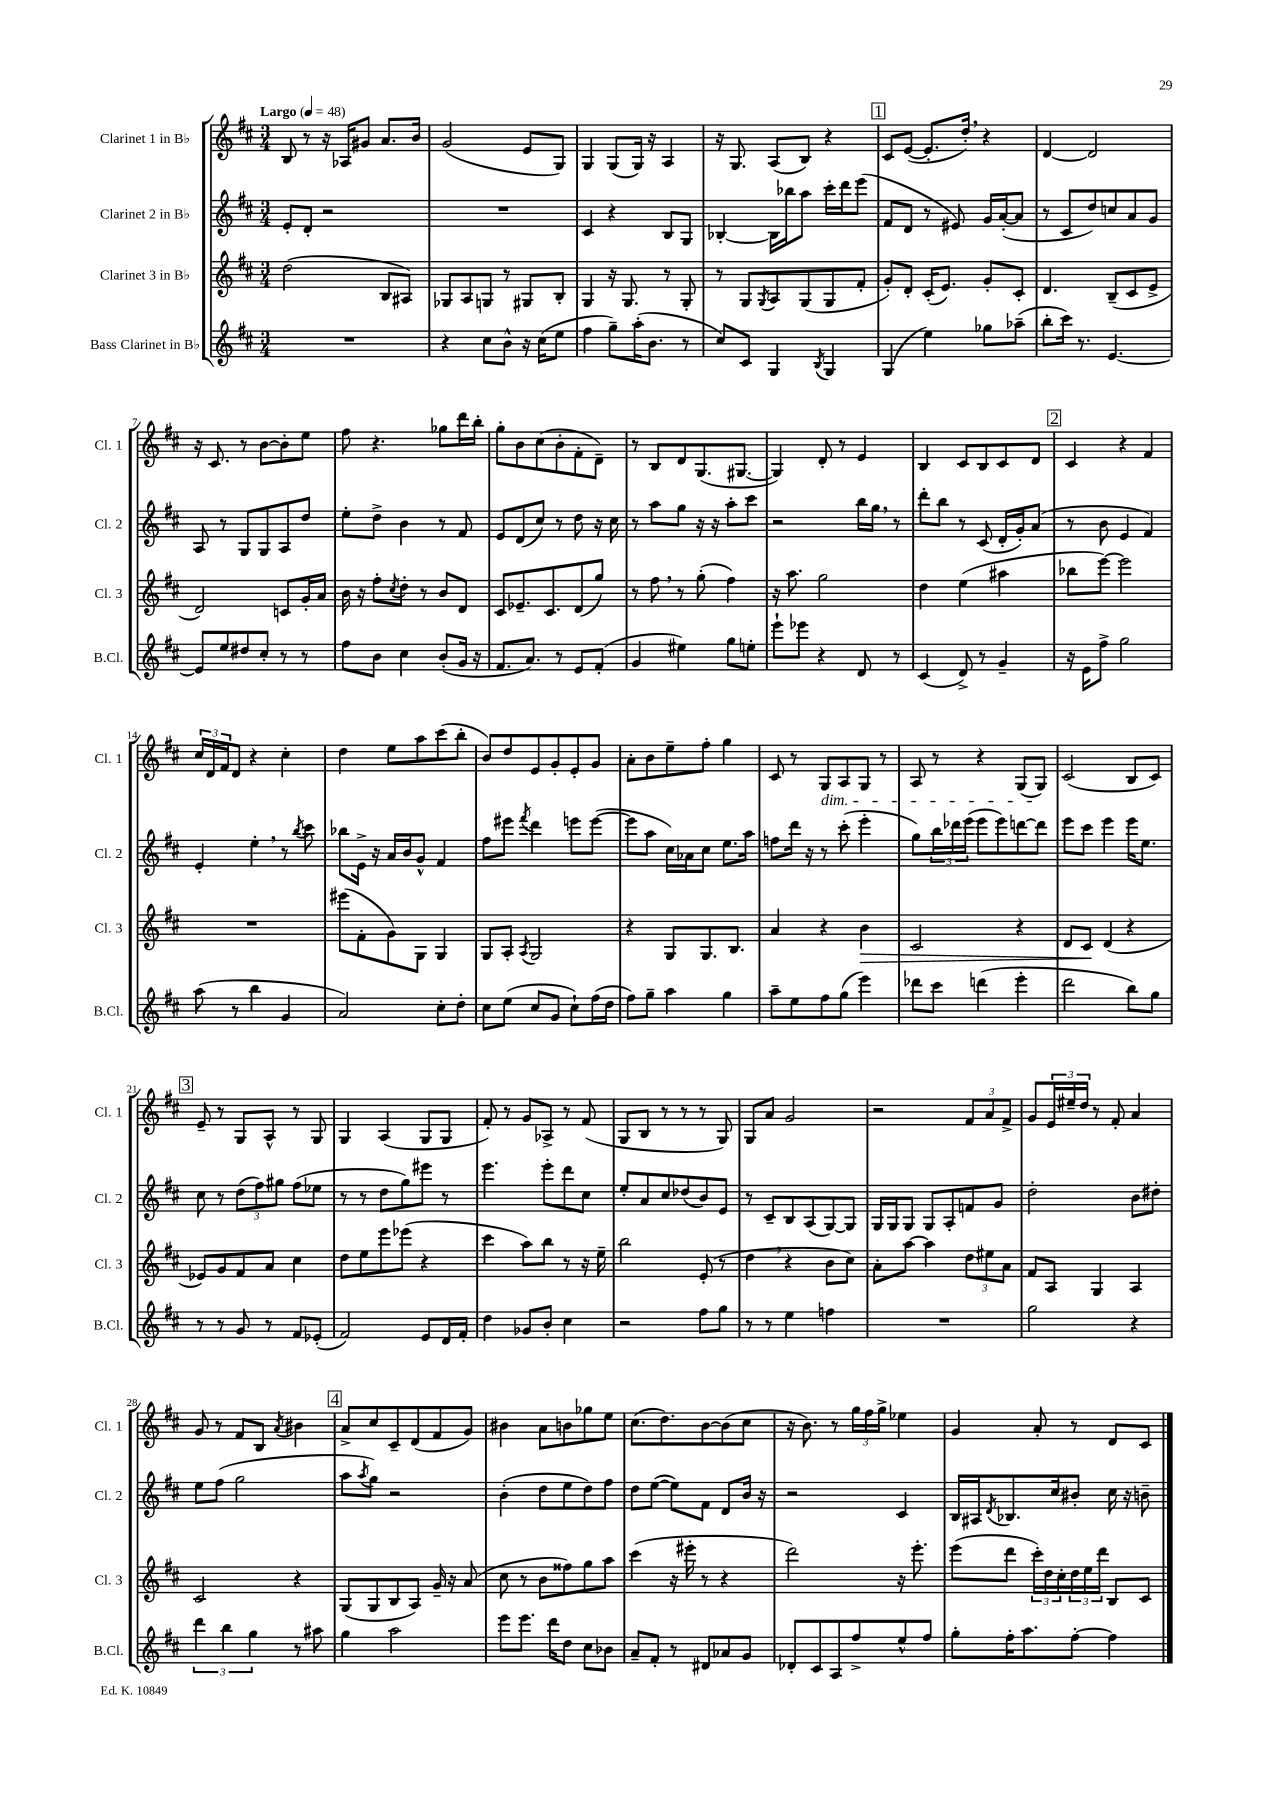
<<
\new StaffGroup <<
\new Staff = "s0" \with { instrumentName = "Clarinet 1 in Bb" shortInstrumentName = "Cl. 1" } {
    \clef treble \key d \major \numericTimeSignature \time 3/4 \tempo "Largo" 4 = 48
    b8 r8 r16 aes16 gis'8 a'8. b'16 |
    g'2( e'8 g8) |
    g4 g8( g16) r16 a4 |
    r16 g8. a8( b8) r4 |
    \mark \markup { \box "1" } cis'8 e'8~( e'8.-. d''16-.) \breathe r4 |
    d'4~ d'2 |
    r16 cis'8. r8 b'8~ b'8-. e''8 |
    fis''8 r4. ges''8 d'''16 b''16-. |
    g''8-. b'8 cis''8( b'8-. fis'8-. d'8--) |
    r8 b8 d'8 g8.( gis8.~ |
    gis4) d'8-. r8 e'4 |
    b4 cis'8 b8 cis'8 d'8 |
    \mark \markup { \box "2" } cis'4 r4 fis'4 |
    \tuplet 3/2 { cis''16 d'16 fis'16 } d'8 r4 cis''4-. |
    d''4 e''8 a''8 cis'''8( b''8-. |
    b'8) d''8 e'8 g'8-. e'8-. g'8 |
    a'8-. b'8 e''8-- fis''8-. g''4 |
    cis'8 r8 g8\dim a8 g8 r8 |
    a8 r8 r4 g8( g8\!) |
    cis'2( b8 cis'8) |
    \mark \markup { \box "3" } e'8-- r8 g8 a8-^ r8 g8 |
    g4 a4( g8 g8 |
    fis'8-.) r8 g'8 aes8-> r8 fis'8( |
    g8 b8 r8 r8 r8 g8) |
    g8 a'8 g'2 |
    r2 \tuplet 3/2 { fis'8 a'8 fis'8-> } |
    g'8 \tuplet 3/2 { e'16 eis''16-- d''16 } r8 fis'8-. a'4 |
    g'8 r8 fis'8 b8 \acciaccatura { a'8 } bis'4 |
    \mark \markup { \box "4" } a'8-> cis''8 cis'8-- d'8( fis'8 g'8) |
    bis'4 a'8 b'8 ges''8 e''8 |
    cis''8.( d''8.) b'8~ b'8( cis''8 |
    r16 b'8.) r8 \tuplet 3/2 { g''16 fis''16 g''16-> } ees''4 |
    g'4 a'8-. r8 d'8 cis'8 \bar "|." |
}
\new Staff = "s1" \with { instrumentName = "Clarinet 2 in Bb" shortInstrumentName = "Cl. 2" } {
    \clef treble \key d \major \numericTimeSignature \time 3/4
    e'8-. d'8-. r2 |
    R2. |
    cis'4 r4 b8 g8 |
    bes4~-. bes16 bes''16 a''8 cis'''16-. d'''16 e'''8( |
    \mark \markup { \box "1" } fis'8 d'8 r8 eis'8) g'16 a'16~-.( a'8 |
    r8 cis'8 d''8) c''8 a'8 g'8 |
    a8 r8 g8 g8 a8 d''8 |
    e''8-. d''8-> b'4 r8 fis'8 |
    e'8 d'8( cis''8) r8 d''8 r16 cis''16 |
    r8 a''8 g''8 r16 r16 a''8-. cis'''8 |
    r2 b''16 g''16 \breathe r8 |
    d'''8-. b''8 r8 cis'8( d'16-. g'16-.) a'8( |
    \mark \markup { \box "2" } r8 b'8 e'4 fis'4) |
    e'4-. e''4-. \breathe r8 \acciaccatura { b''8 } cis'''8 |
    bes''8 e'16-> r16 a'16 b'16 g'8-^ fis'4 |
    fis''8 eis'''8 \acciaccatura { fis'''8 } d'''4 e'''8 e'''8~( |
    e'''8 a''8 cis''16) aes'16 cis''8 e''8. a''16 |
    f''8 d'''16 r16 r8 cis'''8-.( e'''4-. |
    g''8) \tuplet 3/2 { b''16 des'''16 e'''16( } e'''8 e'''8) d'''8~ d'''8 |
    e'''8 cis'''8 e'''4 e'''16 e''8. |
    \mark \markup { \box "3" } cis''8 r8 \tuplet 3/2 { d''8( fis''8) gis''8 } fis''8( ees''8 |
    r8 r8 d''8 g''8) eis'''8 r8 |
    e'''4. e'''8-. d'''8 cis''8 |
    e''8-. a'8 cis''8 des''8( b'8) e'8 |
    r8 cis'8-- b8 a8( g8~) g8 |
    g16 g16 g8 g8 a8-. f'8 g'8 |
    d''2-. b'8 dis''8-. |
    e''8 fis''8( g''2 |
    \mark \markup { \box "4" } a''8 \acciaccatura { a''8 } g''8) r2 |
    b'4-.( d''8 e''8 d''8) fis''8 |
    d''8 e''8~( e''8) fis'8 d'8 b'16 r16 |
    r2 cis'4 |
    b16 ais16 \acciaccatura { d'8 } bes8. cis''16 bis'8-. cis''16 r16 b'8-- \bar "|." |
}
\new Staff = "s2" \with { instrumentName = "Clarinet 3 in Bb" shortInstrumentName = "Cl. 3" } {
    \clef treble \key d \major \numericTimeSignature \time 3/4
    d''2( b8 ais8) |
    ges8 a8 g8 r8 gis8 b8-. |
    g4 r16 g8. r8 g8-. |
    r8 g8 \acciaccatura { g8 } a8 g8( g8 fis'8-. |
    \mark \markup { \box "1" } g'8-.) d'8-. cis'16-.( e'8.) g'8-. cis'8-. |
    d'4. b8--( cis'8 e'8-> |
    d'2) c'8 g'16-. a'16 |
    b'16 r16 fis''8-. \acciaccatura { cis''8 } d''8-. r8 b'8 d'8 |
    cis'8 ees'8.-- cis'8. d'8( g''8) |
    r8 fis''8 \breathe r8 g''8-.( fis''4) |
    r16 a''8. g''2 |
    d''4 e''4( ais''4 |
    \mark \markup { \box "2" } bes''8 e'''8~) e'''2 |
    R2. |
    eis'''8( fis'8-. g'8) g8 g4 |
    g8 a8-. \acciaccatura { a8 } g2 |
    r4 g8 g8. b8. |
    a'4 r4 b'4\> |
    cis'2 r4 |
    d'8 cis'8\! d'4( r4 |
    \mark \markup { \box "3" } ees'8) g'8 fis'8 a'8 cis''4 |
    d''8 e''8 e'''8 ees'''8( r4 |
    cis'''4 a''8) b''8 r8 r16 e''16-- |
    b''2 e'8-.( r8 |
    d''4 \breathe r4 b'8 cis''8) |
    a'8-. a''8~ a''4 \tuplet 3/2 { d''8 eis''8 a'8 } |
    fis'8 a8 g4 a4 |
    cis'2 r4 |
    \mark \markup { \box "4" } g8( g8 b8 a8) g'16-- r16 a'8( |
    cis''8 r8 b'8 fisis''8) g''8 a''8 |
    cis'''4( r16 eis'''16-. r8 r4 |
    d'''2) r16 e'''8.-. |
    e'''8( d'''8 \tuplet 3/2 { cis'''16-.) d''16 cis''16-. } \tuplet 3/2 { d''16 e''16 d'''16 } b8 cis'8 \bar "|." |
}
\new Staff = "s3" \with { instrumentName = "Bass Clarinet in Bb" shortInstrumentName = "B.Cl." } {
    \clef treble \key d \major \numericTimeSignature \time 3/4
    R2. |
    r4 cis''8 b'8-^ r16 cis''16( e''8 |
    fis''4 g''8--) a''16-.( b'8. r8 |
    cis''8) cis'8 g4 \acciaccatura { b8 } g4 |
    \mark \markup { \box "1" } g4( e''4) ges''8 aes''8--( |
    b''8-. cis'''16) r8. e'4.~ |
    e'8 e''8 dis''8 cis''8-. r8 r8 |
    fis''8 b'8 cis''4 b'8-.( g'16 r16 |
    fis'8. a'8.) r8 e'8 fis'8-.( |
    g'4 eis''4) g''8 e''8-. |
    e'''8-! ees'''8 r4 d'8 r8 |
    cis'4( d'8->) r8 g'4-- |
    \mark \markup { \box "2" } r16 e'16 fis''8-> g''2 |
    a''8( r8 b''4 g'4 |
    a'2) cis''8-. d''8-. |
    cis''8 e''8( cis''8 g'8 cis''8-!) fis''16( d''16 |
    fis''8) g''8-- a''4 g''4 |
    a''8-- e''8 fis''8 g''8( e'''4) |
    des'''8 cis'''8 d'''4( e'''4-. |
    d'''2 b''8) g''8 |
    \mark \markup { \box "3" } r8 r8 g'8 r8 fis'8 ees'8-.( |
    fis'2) e'8 d'16 fis'16-. |
    d''4 ges'8 b'8-. cis''4 |
    r2 fis''8 g''8 |
    r8 r8 e''4 f''4 |
    R2. |
    g''2 r4 |
    \tuplet 3/2 { d'''4 b''4 g''4 } r8 ais''8 |
    \mark \markup { \box "4" } g''4 a''2 |
    e'''8 e'''8. d'''16 d''8 cis''8 bes'8 |
    a'8-- fis'8-. r8 dis'8 aes'8 g'8 |
    des'8-. cis'8 a8 fis''8-> e''8-^ fis''8 |
    g''8-. fis''16-. a''8. fis''8~-. fis''4 \bar "|." |
}
>>
>>
